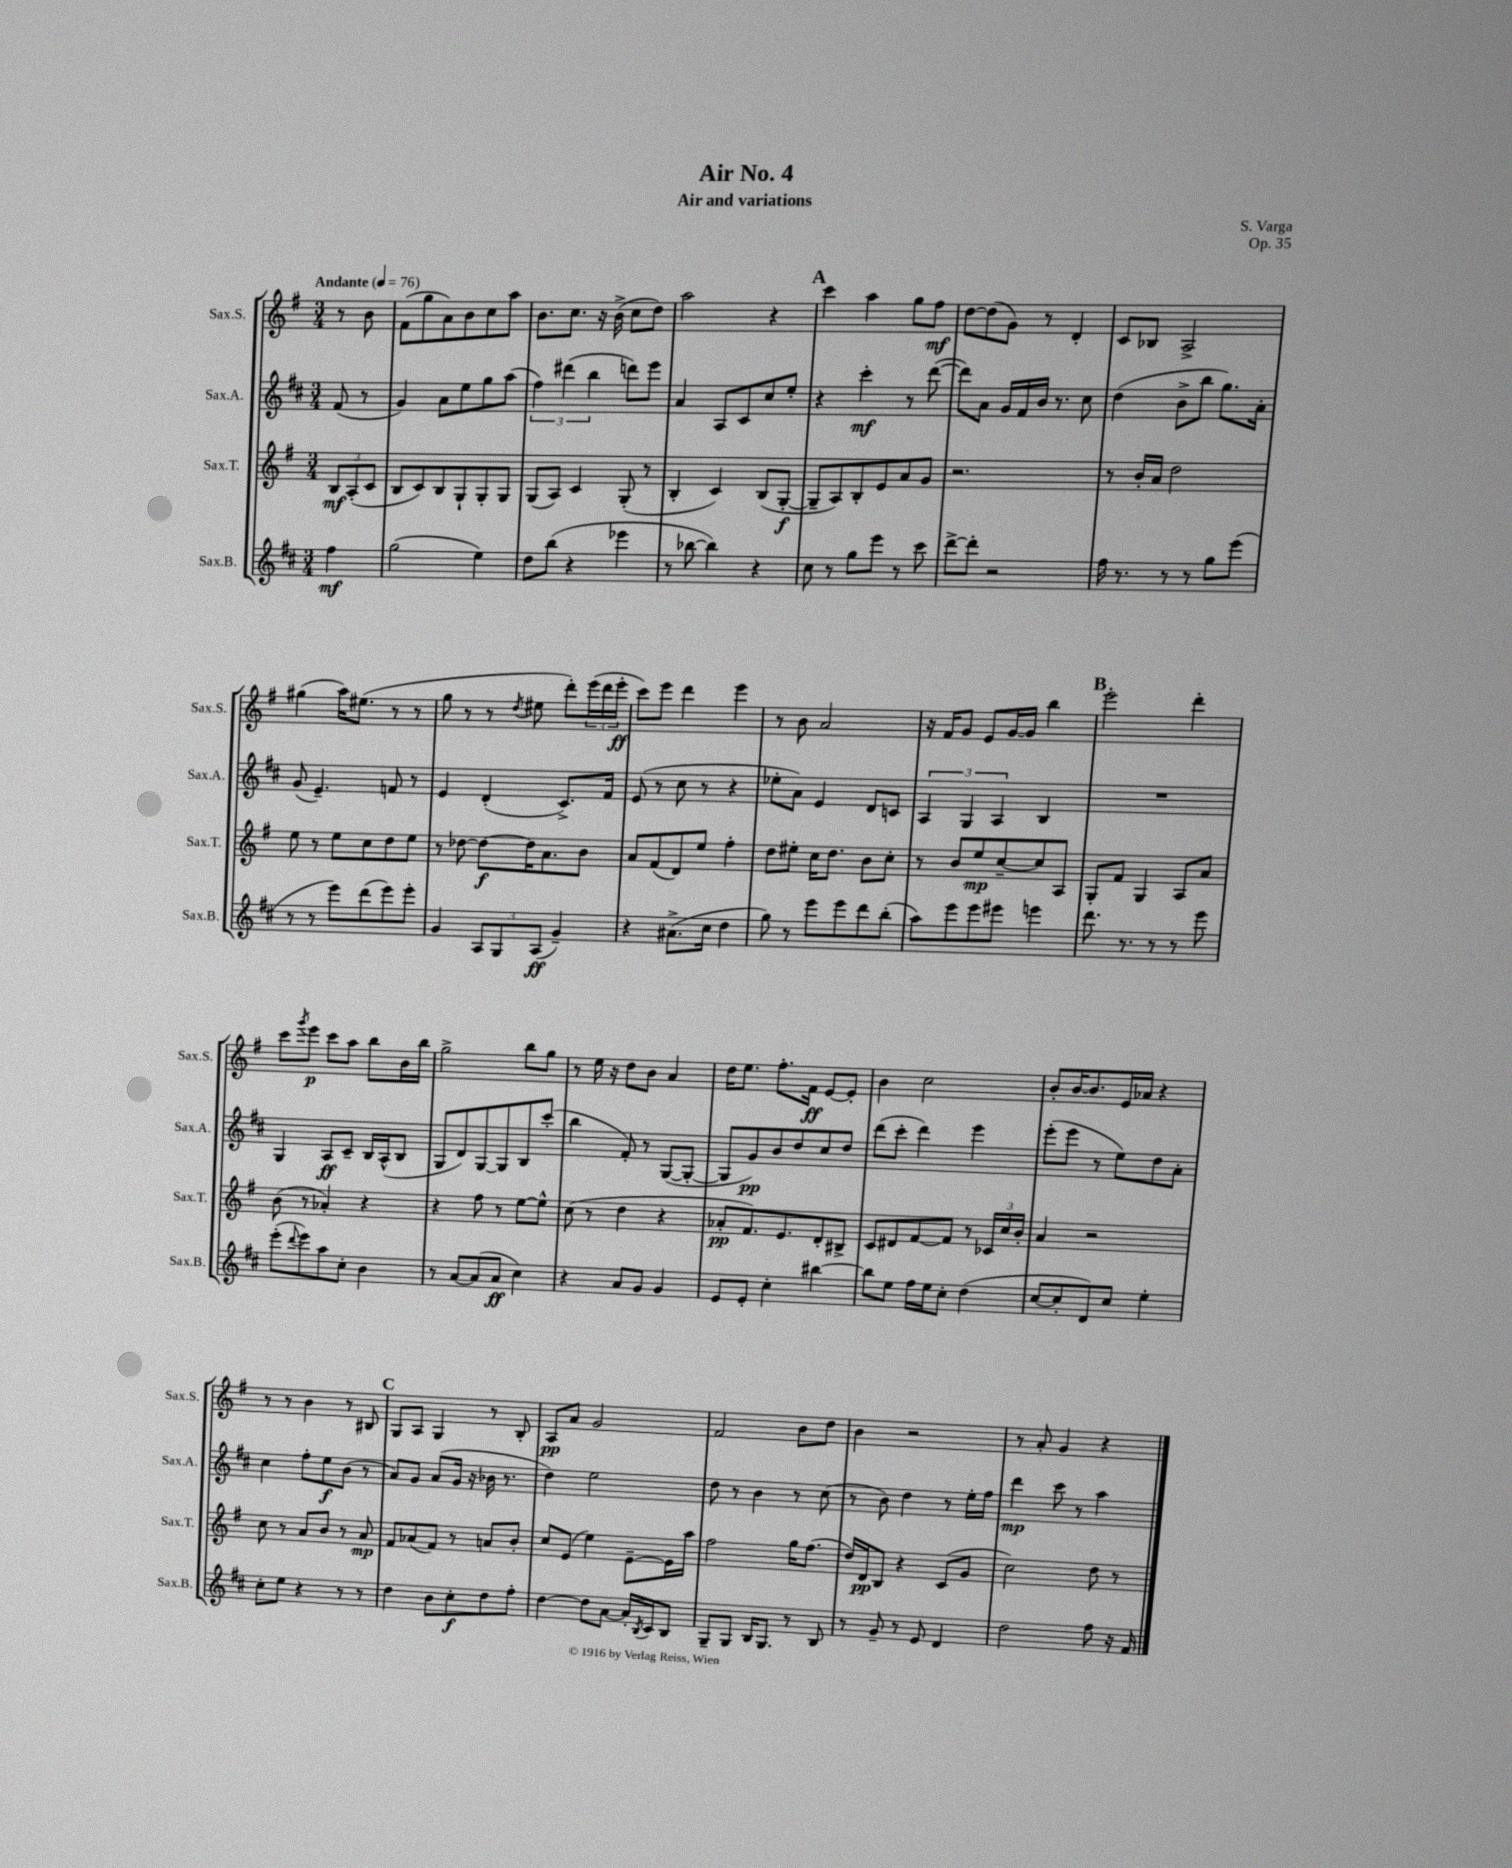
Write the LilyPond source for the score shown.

\header { title = "Air No. 4" composer = "S. Varga" subtitle = "Air and variations" opus = "Op. 35" }
<<
\new StaffGroup <<
\new Staff = "s0" \with { instrumentName = "Sax.S." shortInstrumentName = "Sax.S." } {
    \clef treble \key g \major \numericTimeSignature \time 3/4 \partial 4 \tempo "Andante" 4 = 76
    r8 b'8 |
    fis'8( g''8 a'8) b'8 c''8 a''8 |
    b'8. c''8. r16 b'16->( c''8 d''8) |
    a''2 r4 |
    \mark \markup { \bold "A" } c'''4 a''4 g''8 fis''8\mf |
    d''8~ d''8( g'8) r8 d'4-. |
    c'8 bes8 a2-> |
    gis''4( a''16) eis''8.( r8 r8 |
    g''8 r8 r8 \acciaccatura { d''8 } eis''8 d'''8-.) \tuplet 3/2 { e'''16( d'''16 e'''16-.\ff } |
    c'''8) e'''8 d'''4 e'''4 |
    r8 b'8 a'2 |
    r16 fis'16 g'8 e'8 g'16~ g'16 b''4 |
    \mark \markup { \bold "B" } e'''2-. d'''4-. |
    c'''8 \acciaccatura { g'''8 } e'''8\p c'''8 a''8 b''8 b'16 b''16 |
    g''2-> b''8 g''8 |
    r8 e''16 r16 d''8 b'8 a'4 |
    d''16 e''8. fis''8.-. fis'16\ff e'8~ e'8-. |
    b'4 c''2 |
    b'8-. b'16~ b'8. e'16 aes'16 r4 |
    r8 r8 b'4 r8 bis8 |
    \mark \markup { \bold "C" } g8 a8 g4 r8 b8-. |
    a8\pp a'8 g'2 |
    fis'2 b'8 d''8 |
    b'4 r2 |
    r8 a'8-. g'4 r4 \bar "|." |
}
\new Staff = "s1" \with { instrumentName = "Sax.A." shortInstrumentName = "Sax.A." } {
    \clef treble \key d \major \numericTimeSignature \time 3/4 \partial 4
    fis'8( r8 |
    g'4) a'8 e''8 g''8 a''8( |
    \tuplet 3/2 { fis''4) dis'''4( b''4 } d'''8) e'''8 |
    a'4 a8 cis'8 cis''8 e''8-. |
    \mark \markup { \bold "A" } r4 cis'''4-.\mf r8 d'''8~( |
    d'''8) a'8 g'16 fis'16 b'16 r8. cis''8 |
    d''4( b'8-> b''8 g''8.) a'16-. |
    g'8( e'4.--) f'8 r8 |
    e'4 d'4-.( cis'8.->) fis'16 |
    e'8( r8 cis''8 r8 r4 |
    ees''8-. a'8) e'4 d'8 c'8 |
    \tuplet 3/2 { a4 g4 a4 } b4 |
    \mark \markup { \bold "B" } R2. |
    g4 a8\ff cis'8-- b16 a16-^( b8 |
    g8 d'8) g8~ g8 b8 cis'''8-.( |
    b''4 fis'8-.) r8 g8~( g8~-. |
    g8 g'8\pp) b'8 d''8 cis''8 d''8 |
    d'''8( cis'''8-. d'''4) e'''4 |
    e'''8-.( e'''8 r8 e''8) d''8 a'8-. |
    cis''4 fis''8-. e''8\f b'8( r8 |
    \mark \markup { \bold "C" } a'8) g'8 a'8( g'16 r16 bes'16 r8. |
    d''4) e''2 |
    d''8 r8 b'4 r8 cis''8( |
    r8 b'8) d''4 r8 e''16-. fis''16 |
    d'''4\mp cis'''8 r8 a''4 \bar "|." |
}
\new Staff = "s2" \with { instrumentName = "Sax.T." shortInstrumentName = "Sax.T." } {
    \clef treble \key g \major \numericTimeSignature \time 3/4 \partial 4
    \tuplet 3/2 { b8\mf a8-.( c'8 } |
    b8 c'8) b8 g8-! g8-. g8 |
    g8( a8) c'4 g8-.( r8 |
    b4-. c'4) b8( g8~-.\f |
    \mark \markup { \bold "A" } g8-- a8) b8-. e'8 a'8 g'8 |
    r2. |
    r8 b'16-. a'16 d''2 |
    e''8 r8 e''8 c''8 d''8 e''8 |
    r8 des''8~ des''8~\f des''16 a'8. b'8 |
    a'8 fis'8( d'8) e''8 fis''4-. |
    d''8 eis''8-. c''16 d''8. b'8 c''8-. |
    r8 b'8 e''8\mp c''8~-- c''8 a8 |
    \mark \markup { \bold "B" } g8-. fis'8 g4 a8 a'8 |
    b'8( r8 aes'4-.) r4 |
    r4 fis''8 r8 e''8~ e''8-^ |
    c''8( r8 d''4 r4 |
    aes'8-.\pp fis'8.) e'8. d'8-. bis8-> |
    c'8 dis'8 fis'8~ fis'8 r8 \tuplet 3/2 { ces'16 c''16 b'16-. } |
    a'4 r2 |
    c''8 r8 a'8 b'8 r8 a'8\mp |
    \mark \markup { \bold "C" } fis'8 aes'8( fis'8) r8 a'8 b'8-. |
    c''8 e'8( e''4) e'8~-- e'16 a''16 |
    fis''2 g''16 fis''8.( |
    d''16) d'16\pp b8 r4 c'8( g'8 |
    c''2) d''8 r8 \bar "|." |
}
\new Staff = "s3" \with { instrumentName = "Sax.B." shortInstrumentName = "Sax.B." } {
    \clef treble \key d \major \numericTimeSignature \time 3/4 \partial 4
    fis''4\mf |
    g''2( e''4) |
    d''8 b''8( r4 ees'''4 |
    r8 bes''8~ bes''4) r4 |
    \mark \markup { \bold "A" } cis''8 r8 g''8 e'''8 r8 cis'''8 |
    d'''8~-> d'''8-. r2 |
    fis''16 r8. r8 r8 g''8 e'''8( |
    r8 r8 e'''8) d'''8( e'''8) e'''8-. |
    g'4 \tuplet 3/2 { a8 g8 a8\ff( } g'4--) |
    r4 ais'8.->( cis''16 d''4 |
    g''8) r8 e'''8 e'''8 d'''8 b''8-.( |
    a''8) e'''8 e'''8 eis'''8 e'''4 |
    \mark \markup { \bold "B" } d'''8. r8. r8 r8 e'''8 |
    e'''8-.( \appoggiatura { d'''8 } e'''8) a''8 cis''8-. b'4 |
    r8 a'8~ a'8( a'8\ff cis''4) |
    r4 a'8 g'8 g'4 |
    e'8 e'8-. cis''4-. bis''4~ |
    bis''8 e''8 fis''16 e''16 cis''8-. d''4( |
    cis''8~ cis''8-. d'8) cis''8 e''4-. |
    cis''8-. e''8 r4 r8 r8 |
    \mark \markup { \bold "C" } d''4 b'8 cis''8-.\f d''8 fis''8-. |
    d''4~ d''8 a'8~ a'16-. \acciaccatura { b8 } cis'16 b8 |
    g8-- g8 b16 g8. r8 b8 |
    r8 g'8-- r8 e'8 d'4 |
    d''2 fis''8 r16 fis'16 \bar "|." |
}
>>
>>
\layout { \context { \Score \remove "Bar_number_engraver" } }
